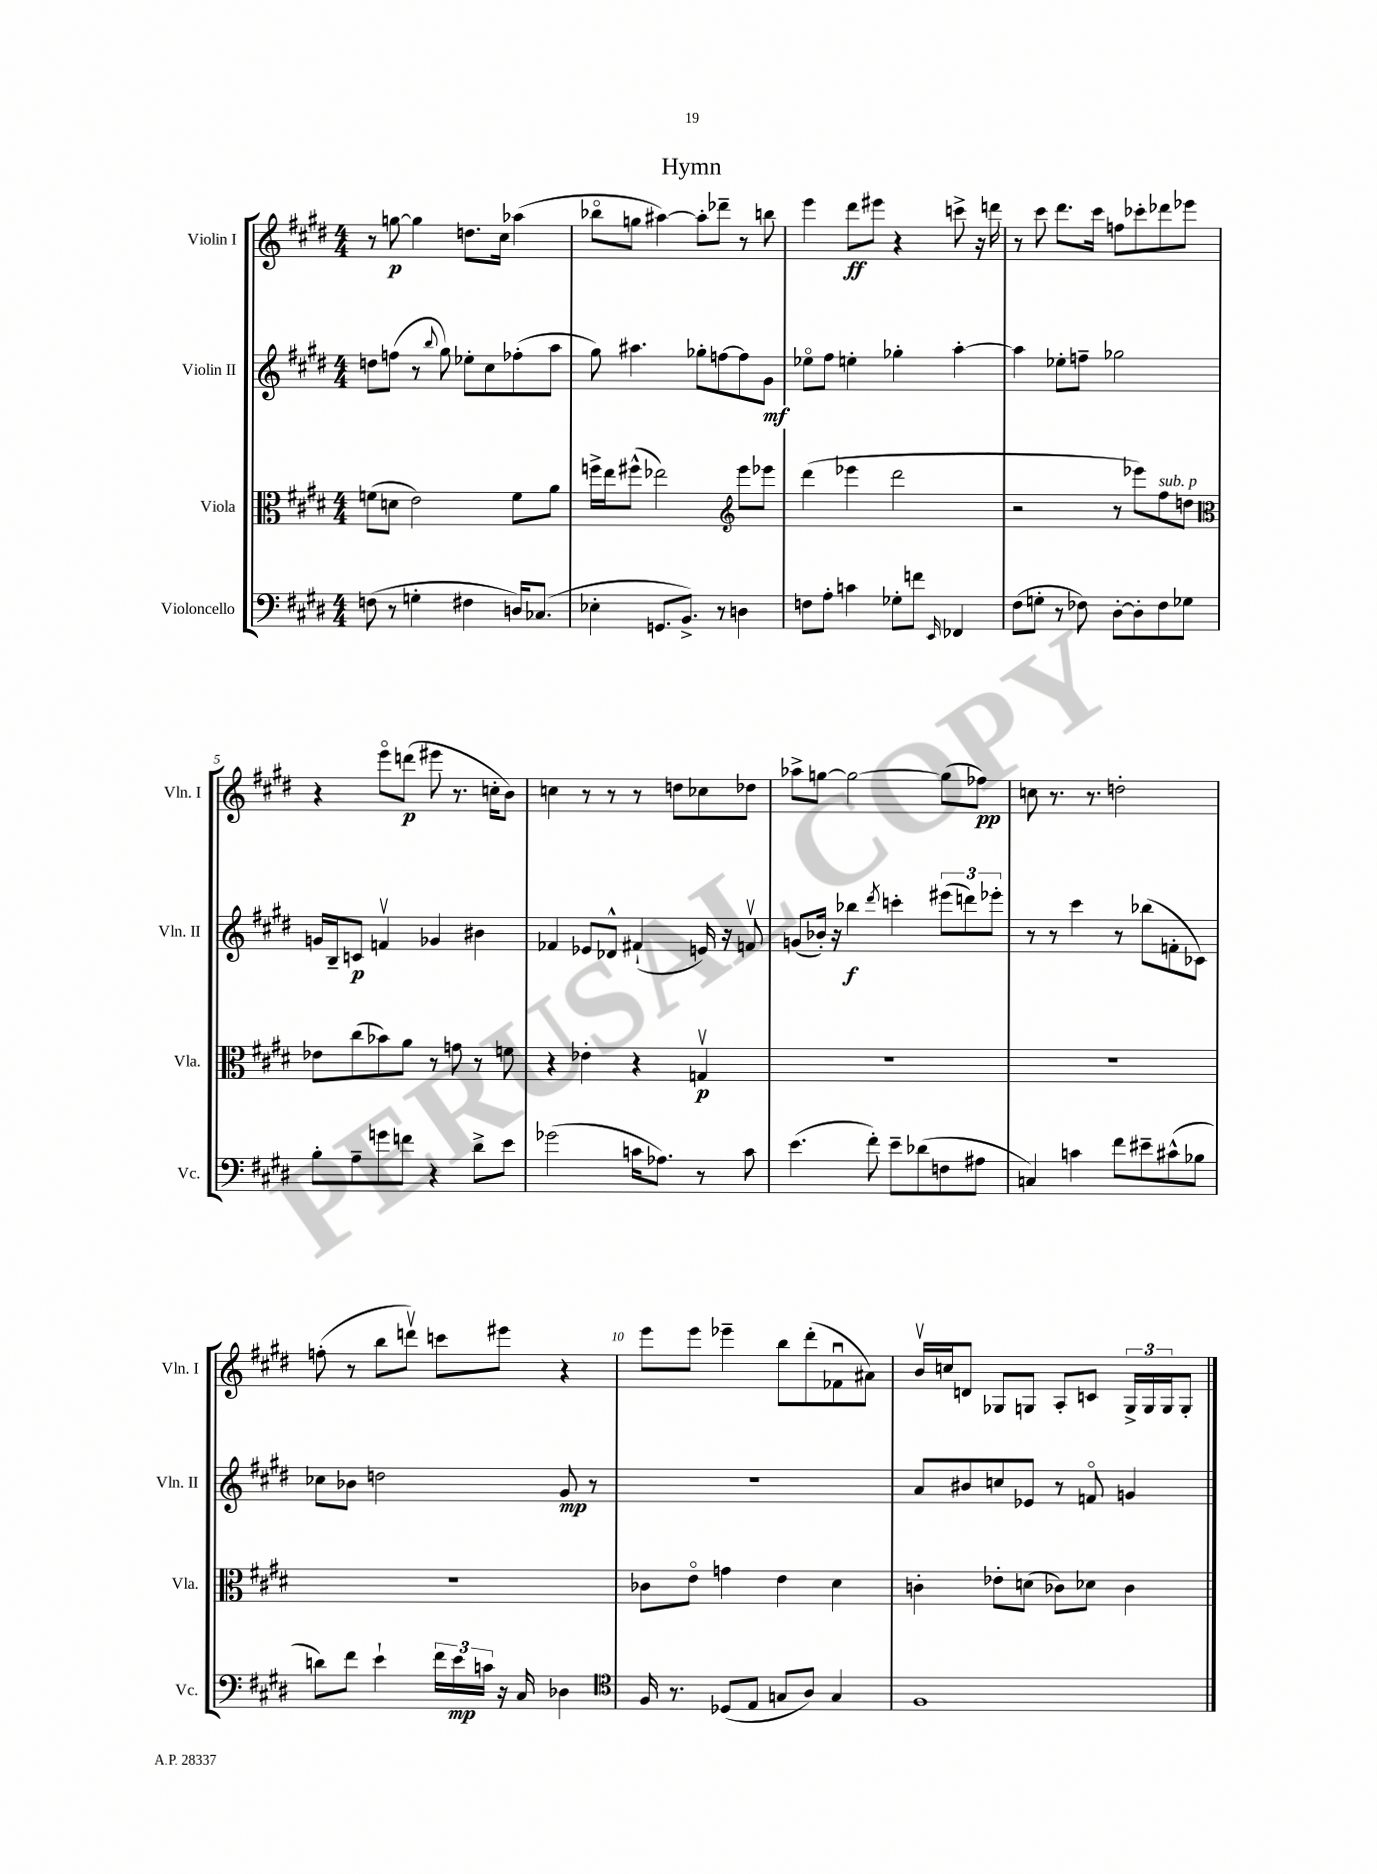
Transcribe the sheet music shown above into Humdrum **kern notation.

**kern	**kern	**kern	**kern
*staff4	*staff3	*staff2	*staff1
*clefF4	*clefC3	*clefG2	*clefG2
*k[f#c#g#d#]	*k[f#c#g#d#]	*k[f#c#g#d#]	*k[f#c#g#d#]
*M4/4	*M4/4	*M4/4	*M4/4
(8F	(8f	8dd	8r
8r	8d	(8ff	[8gg
4G'	2e)	8r	4gg]
.	.	8qqbb	.
.	.	8gg#)	.
4F#	.	8ee-'	8.dd
.	.	8cc#	.
.	.	.	16cc#
16D)	8f	(8ff-'	(4aa-
(8.C-	.	.	.
.	8a	8aa	.
=	=	=	=
4E-'	16ff^	8gg#)	8bb-o
.	16ee	.	.
.	(8ff#^^	4.aa#	8gg
8.GG	2ee-)	.	[4aa#)
8.BB^)	.	.	.
.	.	8gg-'	8aa#']
8r	.	[8ff	8ddd-~
*	*clefG2	*	*
4D	8eee	8ff]	8r
.	8eee-	8g#	8bb
=	=	=	=
8F	(4ddd#	8ee-o	4eee
8A'	.	8ff#	.
4c	4eee-	4ee'	8ddd#
.	.	.	8eee#
8G-'	2ddd#	4gg-'	4r
8f	.	.	.
16qqEE	.	.	.
4FF-	.	[4aa'	8ccc^
.	.	.	16r
.	.	.	16ddd
=	=	=	=
(8F#	2r	4aa]	8r
8G'	.	.	8ccc#
8r	.	8ee-'	8.ddd#
8F-)	.	8ff~	.
.	.	.	16ccc#
[8D#'	8r	2gg-	8ff
8D#']	8eee-)	.	8ccc-'
8F-	8ff#	.	8ddd-
8G-	8dd	.	8eee-
=	=	=	=
*	*clefC3	*	*
8B'	8e-	16g	4r
.	.	16B~	.
8A~	(8cc#	8c	.
8g	8b-)	4fv	8eeeo
8f	8a	.	(8ddd
4r	8r	4g-	8eee#
.	8g	.	8.r
8d#^	8r	4b#	.
.	.	.	16cc'
8e	8f	.	8b)
=	=	=	=
(2g-	4r	4f-	4cc
.	4e-'	8e-	8r
.	.	8d-^^	8r
16c	4r	(4f#`	8r
8.A-)	.	.	.
.	.	.	8dd
8r	4Gv	16e)	8cc-
.	.	16r	.
8c	.	8fv	8dd-
=	=	=	=
(4.e	1r	(8g	8aa-^
.	.	16b-')	[8gg
.	.	16r	.
.	.	4bb-	2gg_
8f#')	.	.	.
.	.	8qddd#	.
8e~	.	4ccc'	.
(8d-	.	.	.
8F	.	(12eee#	(8gg]
.	.	12ddd)	.
8A#	.	.	8ff-)
.	.	12eee-'	.
=	=	=	=
4C)	1r	8r	8cc
.	.	8r	8.r
4c	.	4ccc#	.
.	.	.	8.r
8f#	.	8r	2dd'
8e#~	.	(8bb-	.
(8c#^^	.	8f'	.
8B-	.	8c-)	.
=	=	=	=
8d)	1r	8cc-	(8ff'
8f#	.	8b-	8r
4e`	.	2dd	8bb
.	.	.	8dddv)
24f#	.	.	8ccc
24e	.	.	.
24c	.	.	.
16r	.	.	8eee#
16C#	.	.	.
4D-	.	8g#	4r
.	.	8r	.
=	=	=	=
*clefC4	*	*	*
16F#	8c-	1r	8eee
8.r	.	.	.
.	8eo	.	8eee
(8D-	4g	.	4eee-~
8E	.	.	.
8G	4e	.	8bb
8A)	.	.	(8ddd#'
4G	4d#	.	8f-u
.	.	.	8a#)
=	=	=	=
1F#	4c'	8a	16bv
.	.	.	16cc
.	.	8b#	8d
.	8e-'	8cc	8G-
.	(8d	8e-	8G
.	8c-)	8r	8A'
.	8d-	8fo	8c
.	4c-	4g	24G^
.	.	.	24G
.	.	.	24G
.	.	.	8G'
==	==	==	==
*-	*-	*-	*-
